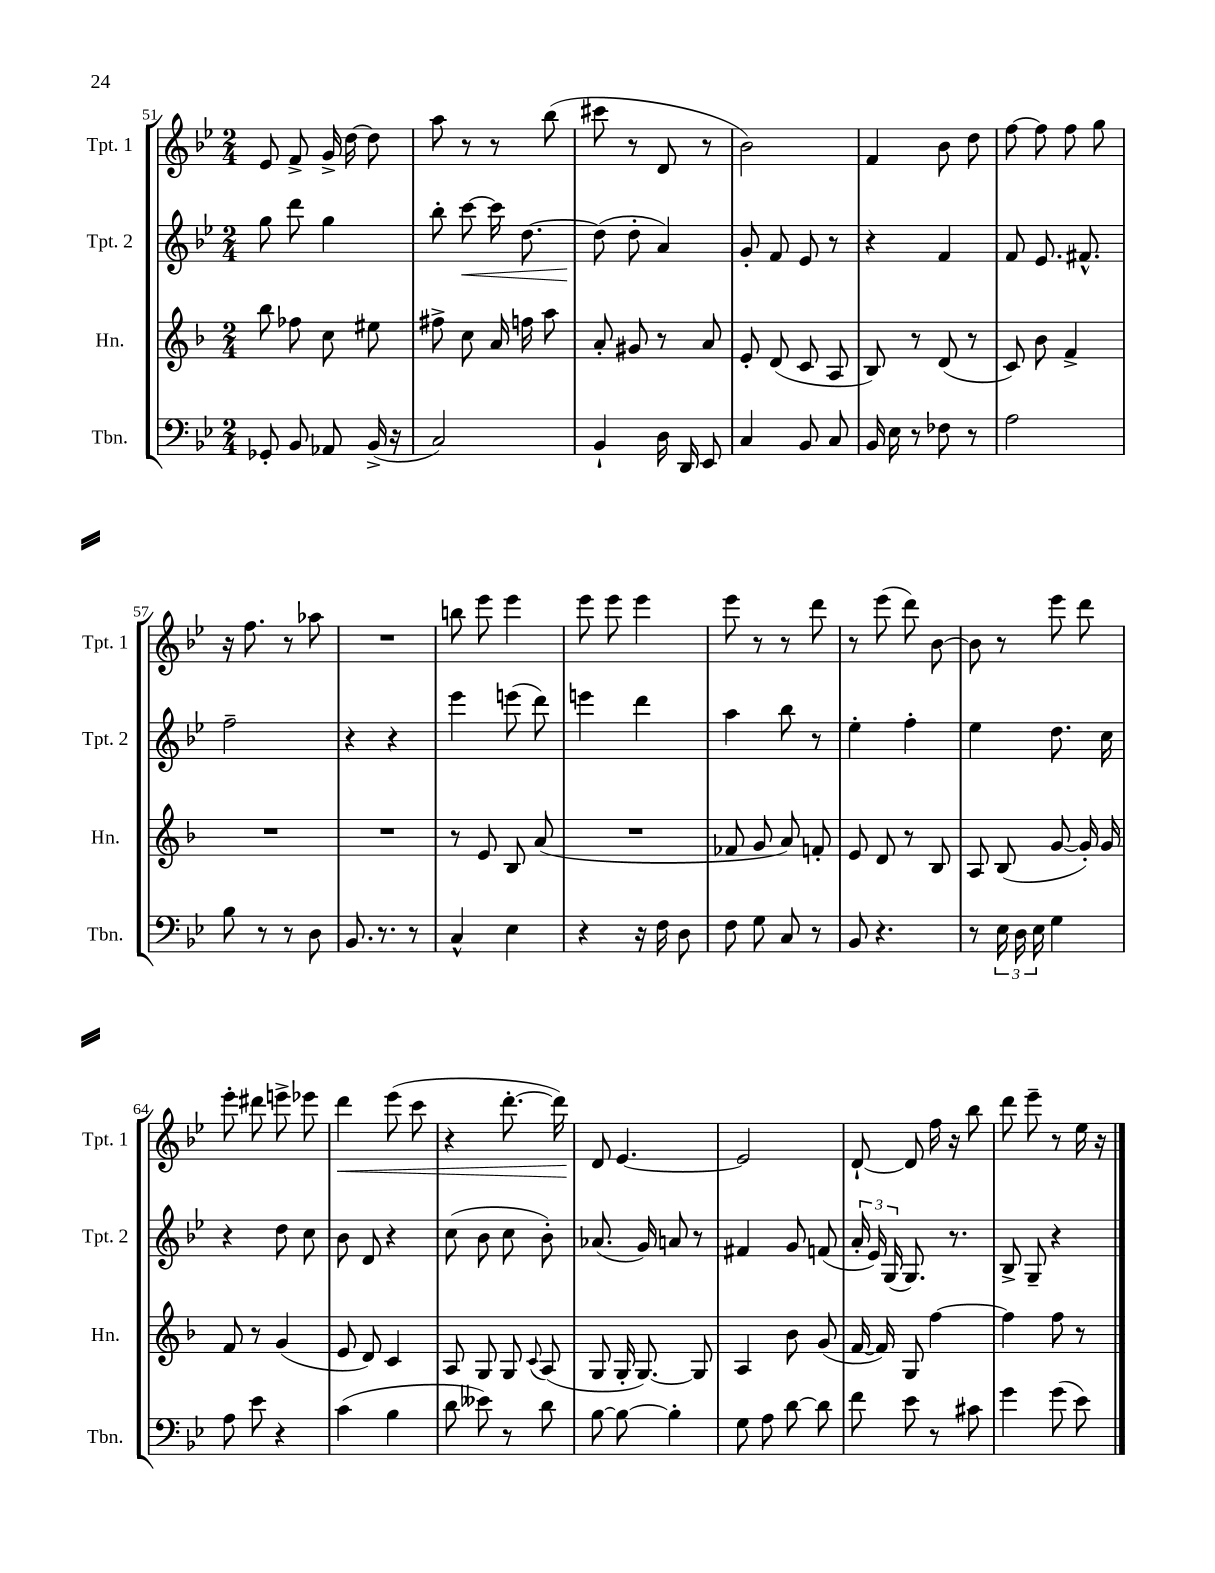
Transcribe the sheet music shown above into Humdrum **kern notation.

**kern	**kern	**kern	**dynam	**kern	**dynam
*part4	*part3	*part2	*part2	*part1	*part1
*staff4	*staff3	*staff2	*staff2	*staff1	*staff1
*I"Tbn.	*I"Hn.	*I"Tpt. 2	*	*I"Tpt. 1	*
*I'Tbn.	*I'Hn.	*I'Tpt. 2	*	*I'Tpt. 1	*
*clefF4	*clefG2	*clefG2	*	*clefG2	*
*k[b-e-]	*k[b-]	*k[b-e-]	*	*k[b-e-]	*
*M2/4	*M2/4	*M2/4	*	*M2/4	*
=51	=51	=51	=51	=51	=51
8GG-X'/	8bb-\	8gg\	.	8e-/	.
8BB-/	8ff-X\	8ddd\	.	8f^/	.
8AA-X/	8cc\	4gg\	.	16g^/	.
.	.	.	.	[16dd\	.
(16BB-^/	8ee#X\	.	.	8dd\]	.
16r	.	.	.	.	.
=52	=52	=52	=52	=52	=52
2C/)	8ff#X^\	8bb-'\	.	8aa\	.
!	!	!	!LO:HP:b	!	!
.	8cc\	[8ccc\	<	8r	.
.	16a/	16ccc\]	.	8r	.
.	16ffn\	[8.dd\	.	.	.
.	8aa\	.	.	(8bb-\	.
=53	=53	=53	=53	=53	=53
4BB-`/	8a'/	(8dd\]	.	8ccc#X\	.
.	8g#X/	8dd'\	[	8r	.
16D\	8r	4a/)	.	8d/	.
16DD/	.	.	.	.	.
8EE-/	8a/	.	.	8r	.
=54	=54	=54	=54	=54	=54
4C/	8e'/	8g'/	.	2b-\)	.
.	(8d/	8f/	.	.	.
8BB-/	8c/	8e-/	.	.	.
8C/	8A/	8r	.	.	.
=55	=55	=55	=55	=55	=55
16BB-/	8B-/)	4r	.	4f/	.
16E-\	.	.	.	.	.
8r	8r	.	.	.	.
8F-X\	(8d/	4f/	.	8b-\	.
8r	8r	.	.	8dd\	.
=56	=56	=56	=56	=56	=56
2A\	8c/)	8f/	.	[8ff\	.
.	8b-\	8.e-/	.	8ff\]	.
.	4f^/	.	.	8ff\	.
.	.	8.f#X^^/	.	.	.
.	.	.	.	8gg\	.
!!LO:LB:g=z
=57	=57	=57	=57	=57	=57
8B-\	2r	2ff~\	.	16r	.
.	.	.	.	8.ff\	.
8r	.	.	.	.	.
8r	.	.	.	8r	.
8D\	.	.	.	8aa-X\	.
=58	=58	=58	=58	=58	=58
8.BB-/	2r	4r	.	2r	.
8.r	.	.	.	.	.
.	.	4r	.	.	.
8r	.	.	.	.	.
=59	=59	=59	=59	=59	=59
4C^^/	8r	4eee-\	.	8bbn\	.
.	8e/	.	.	8eee-\	.
4E-\	8B-/	(8eeen\	.	4eee-\	.
.	(8a/	8ddd\)	.	.	.
=60	=60	=60	=60	=60	=60
4r	2r	4eeen\	.	8eee-\	.
.	.	.	.	8eee-\	.
16r	.	4ddd\	.	4eee-\	.
16F\	.	.	.	.	.
8D\	.	.	.	.	.
=61	=61	=61	=61	=61	=61
8F\	8f-X/	4aa\	.	8eee-\	.
8G\	8g/	.	.	8r	.
8C/	8a/)	8bb-\	.	8r	.
8r	8fn'/	8r	.	8ddd\	.
=62	=62	=62	=62	=62	=62
8BB-/	8e/	4ee-'\	.	8r	.
4.r	8d/	.	.	(8eee-\	.
.	8r	4ff'\	.	8ddd\)	.
.	8B-/	.	.	[8b-\	.
=63	=63	=63	=63	=63	=63
8r	8A/	4ee-\	.	8b-\]	.
24E-\	(8B-/	.	.	8r	.
24D\	.	.	.	.	.
24E-\	.	.	.	.	.
4G\	[8g/	8.dd\	.	8eee-\	.
.	16g'/])	.	.	8ddd\	.
.	16g/	16cc\	.	.	.
!!LO:LB:g=z
=64	=64	=64	=64	=64	=64
8A\	8f/	4r	.	8eee-'\	.
8e-\	8r	.	.	8ddd#X\	.
4r	(4g/	8dd\	.	8eeen^\	.
.	.	8cc\	.	8eee-X\	.
=65	=65	=65	=65	=65	=65
!	!	!	!	!	!LO:HP:b
(4c\	8e/	8b-\	.	4ddd\	<
.	8d/)	8d/	.	.	.
4B-\	4c/	4r	.	(8eee-\	.
.	.	.	.	8ccc\	.
=66	=66	=66	=66	=66	=66
8d\	8A/	(8cc\	.	4r	.
8e--X\)	8G/	8b-\	.	.	.
8r	8G/	8cc\	.	[8.ddd'\	.
.	8qqc/	.	.	.	.
8d\	(8A/	8b-'\)	.	.	.
.	.	.	.	16ddd\])	.
=67	=67	=67	=67	=67	=67
[8B-\	8G/	(8.a-X/	.	8d/	.
8B-\_	16G'/	.	.	[4.e-/	[
.	[8.G/)	16g/)	.	.	.
4B-'\]	.	8an/	.	.	.
.	8G/]	8r	.	.	.
=68	=68	=68	=68	=68	=68
8G\	4A/	4f#X/	.	2e-/]	.
8A\	.	.	.	.	.
[8d\	8b-\	8g/	.	.	.
8d\]	(8g/	(8fn/	.	.	.
=69	=69	=69	=69	=69	=69
8f\	[16f/	24a'/	.	[8d`/	.
.	.	24e-/)	.	.	.
.	16f/])	.	.	.	.
.	.	(24G/	.	.	.
8e-\	8G/	8.G/)	.	8d/]	.
8r	[4ff\	.	.	16ff\	.
.	.	8.r	.	16r	.
8c#X\	.	.	.	8bb-\	.
=70	=70	=70	=70	=70	=70
4g\	4ff\]	8B-^/	.	8ddd\	.
.	.	8G~/	.	8eee-~\	.
(8g\	8ff\	4r	.	8r	.
8e-\)	8r	.	.	16ee-\	.
.	.	.	.	16r	.
==	==	==	==	==	==
*-	*-	*-	*-	*-	*-
